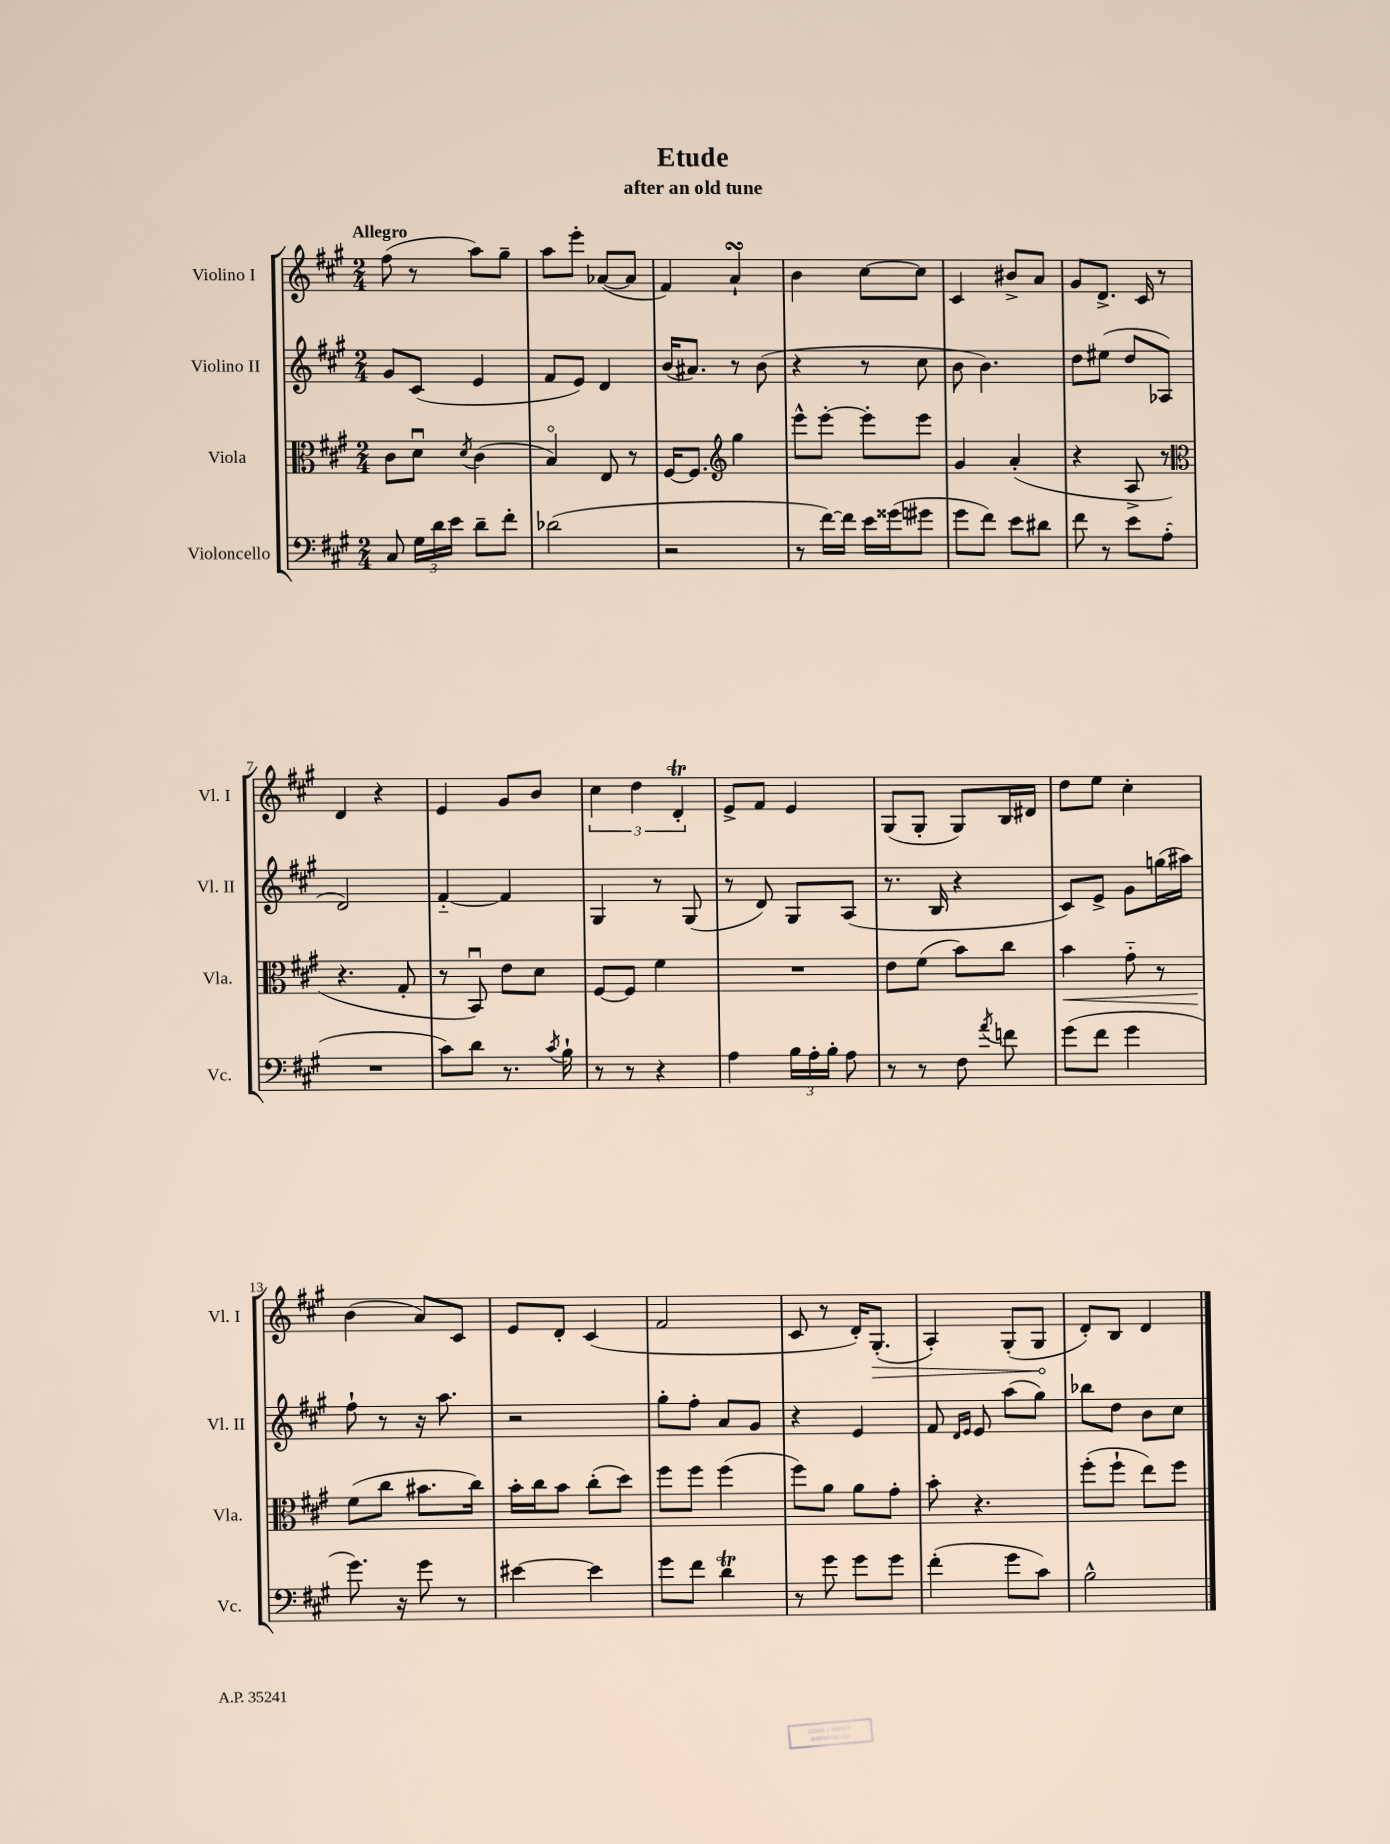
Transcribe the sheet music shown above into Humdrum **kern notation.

**kern	**kern	**dynam	**kern	**kern	**dynam
*part4	*part3	*part3	*part2	*part1	*part1
*staff4	*staff3	*staff3	*staff2	*staff1	*staff1
*I"Violoncello	*I"Viola	*	*I"Violino II	*I"Violino I	*
*I'Vc.	*I'Vla.	*	*I'Vl. II	*I'Vl. I	*
*clefF4	*clefC3	*	*clefG2	*clefG2	*
*k[f#c#g#]	*k[f#c#g#]	*	*k[f#c#g#]	*k[f#c#g#]	*
*M2/4	*M2/4	*	*M2/4	*M2/4	*
=1	=1	=1	=1	=1	=1
!	!	!	!	!LO:TX:a:B:t=Allegro	!
8C#/	8c#\L	.	8g#/L	(8ff#\	.
24G#\LL	8du\J	.	(8c#/J	8r	.
24d\	.	.	.	.	.
24e\JJ	.	.	.	.	.
.	8qd/	.	.	.	.
8d~\L	(4c#\	.	4e/	8aa\L)	.
8f#'\J	.	.	.	8gg#~\J	.
=2	=2	=2	=2	=2	=2
(2d-X\	4B/)	.	8f#/L	8aa\L	.
.	.	.	8e/J)	8eee'\J	.
.	8E/	.	4d/	([8a-X/L	.
.	8r	.	.	8a-/J]	.
=3	=3	=3	=3	=3	=3
2r	[16F#/KL	.	(16b/KL	4f#/)	.
.	8.F#/J]	.	8.a#X/J)	.	.
*	*clefG2	*	*	*	*
.	4gg#\	.	8r	4asSSs`/	.
.	.	.	(8b\	.	.
=4	=4	=4	=4	=4	=4
8r	8eee^^\L	.	4r	4b\	.
[16f#\LL)	[8eee'\J	.	.	.	.
16f#\JJ]	.	.	.	.	.
16e\LL	8eee'\L]	.	8r	[8cc#\L	.
(16g##X\J	.	.	.	.	.
8g#X\J	8eee\J	.	8cc#\	8cc#\J]	.
=5	=5	=5	=5	=5	=5
8g#\L	4g#/	.	8b\	4c#/	.
8f#\J)	.	.	4.b\)	.	.
8e\L	(4a'/	.	.	8b#X^/L	.
8d#X\J	.	.	.	8a/J	.
=6	=6	=6	=6	=6	=6
8f#\	4r	.	8dd\L	8g#/L	.
8r	.	.	(8ee#X\J	8.d^/J	.
8e\L	8A^/	.	8dd/L	.	.
.	.	.	.	16c#/	.
(8A'\J	8r	.	8A-X/J	8r	.
!!LO:LB:g=z
=7	=7	=7	=7	=7	=7
*	*clefC3	*	*	*	*
2r	4.r	.	2d/)	4d/	.
.	.	.	.	4r	.
.	8G#'/	.	.	.	.
=8	=8	=8	=8	=8	=8
8c#\L)	8r	.	[4f#/	4e/	.
8d\J	8BBu/)	.	.	.	.
8.r	8e\L	.	4f#/]	8g#/L	.
.	8d\J	.	.	8b/J	.
8qc#/	.	.	.	.	.
16B`\	.	.	.	.	.
=9	=9	=9	=9	=9	=9
8r	[8F#/L	.	4G#/	6cc#\	.
8r	8F#/J]	.	.	.	.
.	.	.	.	6dd\	.
4r	4f#\	.	8r	.	.
.	.	.	.	6dT'/	.
.	.	.	(8G#/	.	.
=10	=10	=10	=10	=10	=10
4A\	2r	.	8r	8e^/L	.
.	.	.	8d/)	8f#/J	.
24B\LL	.	.	8G#/L	4e/	.
24A'\	.	.	.	.	.
24B'\JJ	.	.	.	.	.
8A\	.	.	(8A/J	.	.
=11	=11	=11	=11	=11	=11
8r	8e\L	.	8.r	(8G#/L	.
8r	(8f#\J	.	.	8G#'/J	.
.	.	.	16B/	.	.
8F#\	8b\L)	.	4r	8G#/L)	.
8qa/	.	.	.	.	.
8fn\	8cc#\J	.	.	16B/L	.
.	.	.	.	16d#X/JJ	.
=12	=12	=12	=12	=12	=12
!	!	!LO:HP:b	!	!	!
(8g#\L	4b\	<	8c#/L)	8dd\L	.
8f#\J	.	.	8e^/J	8ee\J	.
4g#\	8g#\	.	8g#\L	4cc#'\	.
.	8r	.	(16ggn\L	.	.
.	.	.	16aa#X\JJ)	.	.
!!LO:LB:g=z
=13	=13	=13	=13	=13	=13
8.g#\)	(8f#\L	.	8ff#`\	(4b\	.
.	8cc#\J	[	8r	.	.
16r	.	.	.	.	.
8g#\	8.b#X\L	.	16r	8a/L)	.
.	.	.	8.aa\	.	.
8r	.	.	.	8c#/J	.
.	16cc#\Jk)	.	.	.	.
=14	=14	=14	=14	=14	=14
[4e#X\	16b'\LL	.	2r	8e/L	.
.	16cc#\J	.	.	.	.
.	8b\J	.	.	8d'/J	.
4e#\]	(8cc#'\L	.	.	(4c#/	.
.	8dd\J)	.	.	.	.
=15	=15	=15	=15	=15	=15
8g#\L	8ff#\L	.	8gg#'\L	2f#/	.
8f#\J	8ff#\J	.	8ff#'\J	.	.
4dT\	(4ff#\	.	8a/L	.	.
.	.	.	8g#/J	.	.
=16	=16	=16	=16	=16	=16
8r	8ff#\L)	.	4r	8c#/	.
8g#\	8a\J	.	.	8r	.
8g#\L	8a\L	.	4e/	16d'/KL)	.
!	!	!	!	!	!LO:HP:b
.	.	.	.	(8.G#'/J	>
8g#\J	8g#'\J	.	.	.	.
=17	=17	=17	=17	=17	=17
(4f#'\	8b'\	.	8f#/	4A'/)	.
.	.	.	16qqd/LL	.	.
.	.	.	16qqe/JJ	.	.
.	4.r	.	8e/	.	.
8g#\L	.	.	(8aa\L	(8G#'/L	.
8c#\J)	.	.	8gg#\J)	8G#/J	.
.	.	.	.	.	]
=18	=18	=18	=18	=18	=18
2B^^\	(8ff#'\L	.	8bb-X\L	8d'/L)	.
.	8ff#`\J	.	8dd\J	8B/J	.
.	8ee\L)	.	8b\L	4d/	.
.	8ff#\J	.	8cc#\J	.	.
==	==	==	==	==	==
*-	*-	*-	*-	*-	*-
